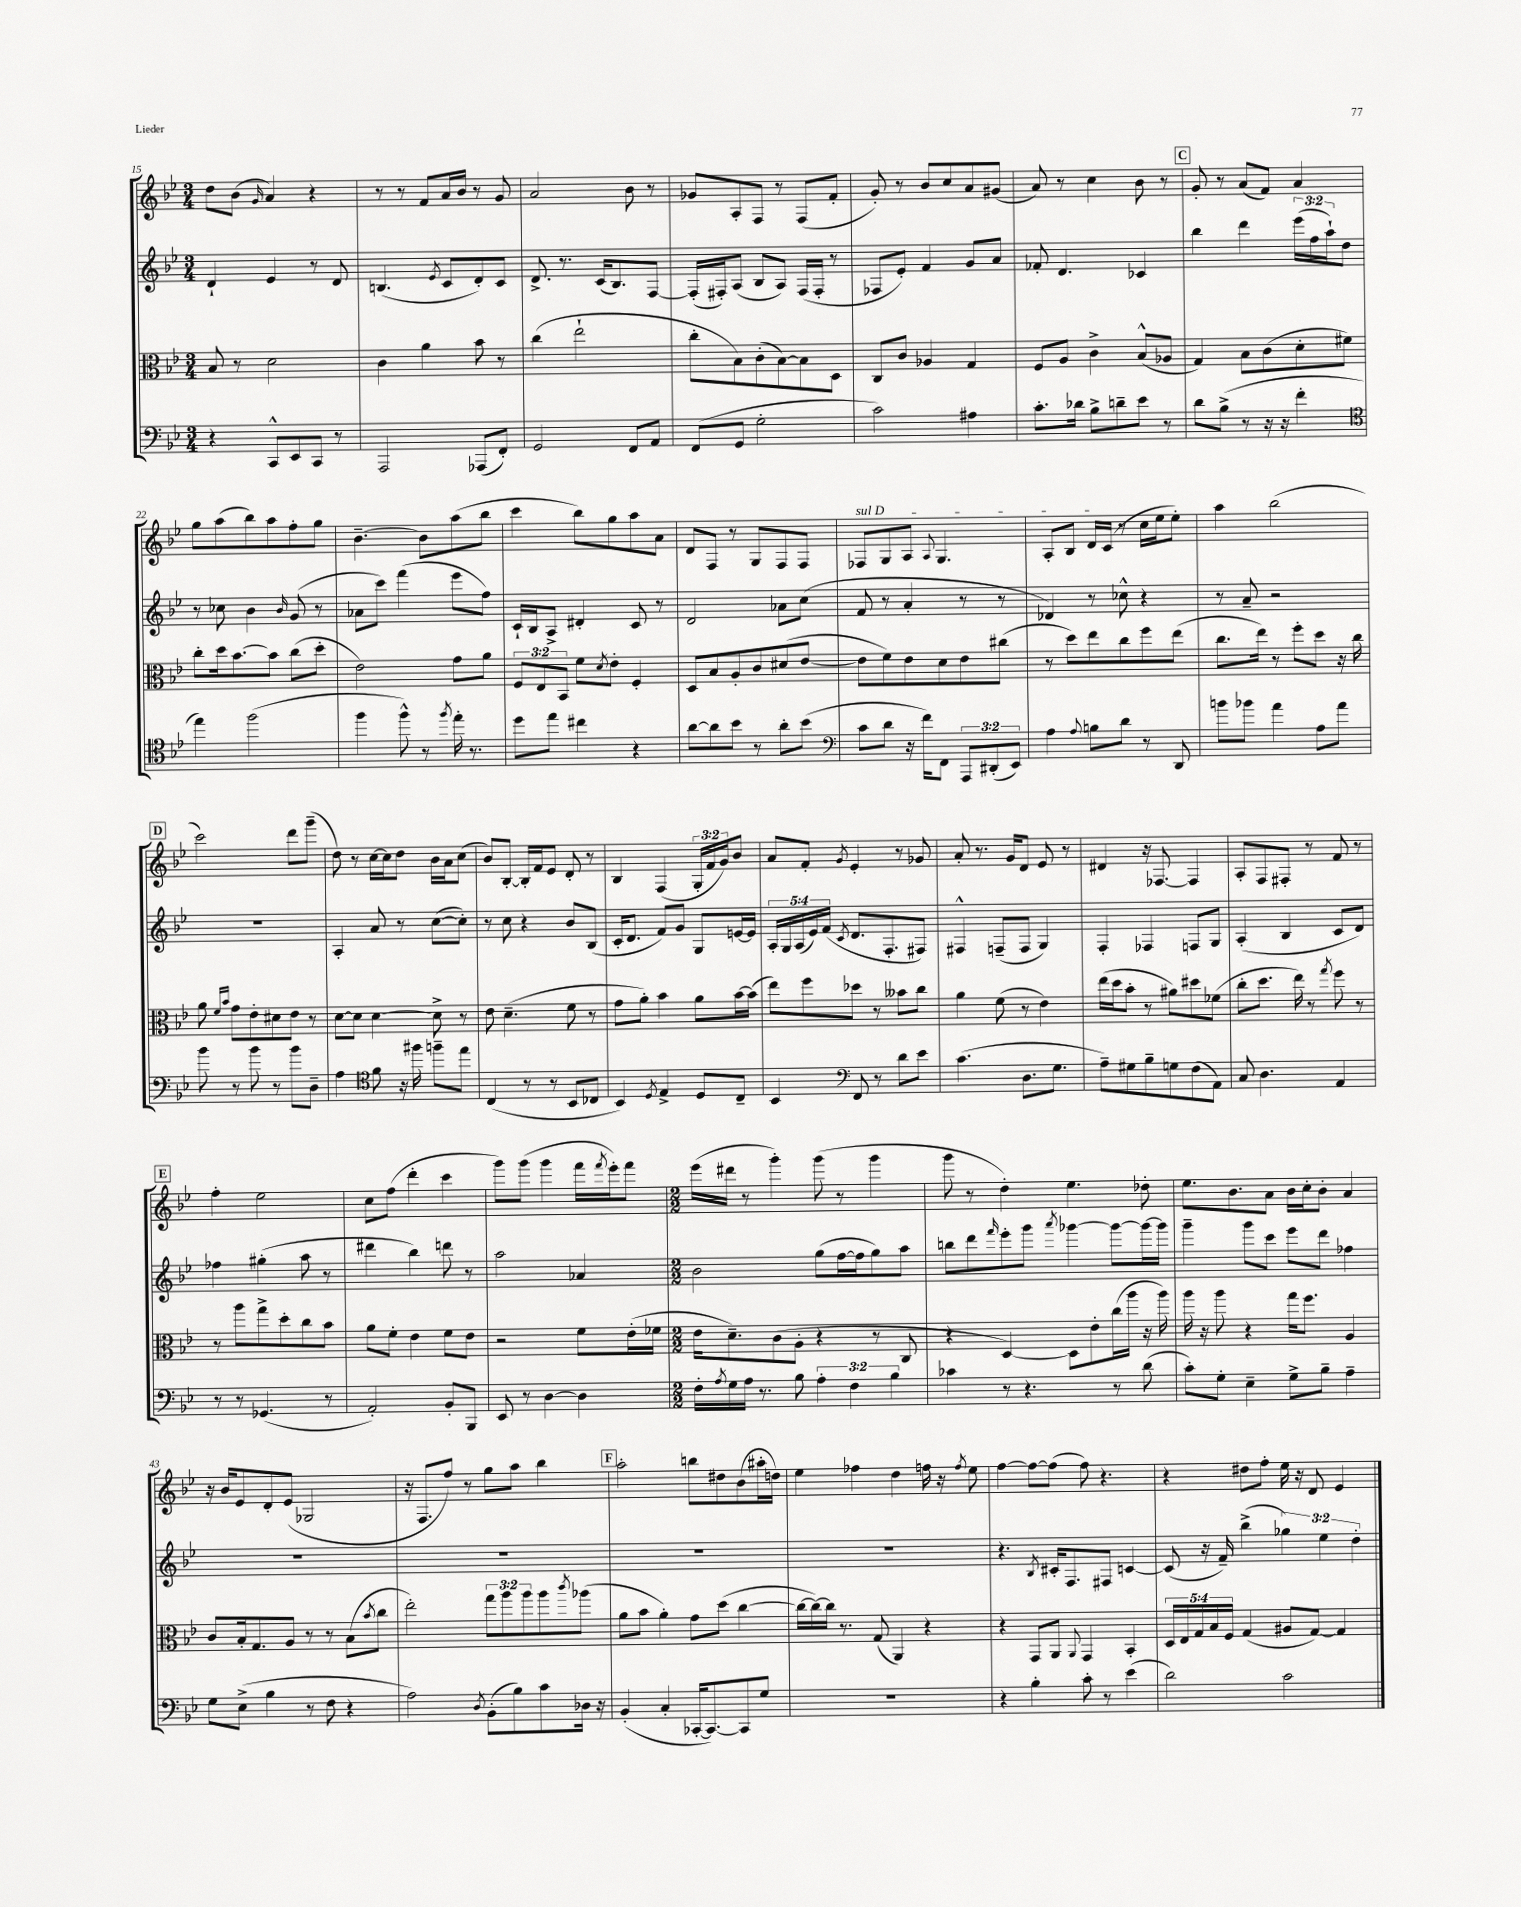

**kern	**kern	**kern	**kern
*part4	*part3	*part2	*part1
*staff4	*staff3	*staff2	*staff1
*clefF4	*clefC3	*clefG2	*clefG2
*k[b-e-]	*k[b-e-]	*k[b-e-]	*k[b-e-]
*M3/4	*M3/4	*M3/4	*M3/4
=15	=15	=15	=15
4r	8B-/	4d`/	8dd\L
.	8r	.	(8b-\J
.	.	.	16qqg/
8CC^^/L	2d\	4e-/	4a/)
8EE-/	.	.	.
8CC/J	.	8r	4r
8r	.	8d/	.
=16	=16	=16	=16
2AAA/	4c\	(4.Bn/	8r
.	.	.	8r
.	4a\	.	8f/L
.	.	8qe-/	.
.	.	8c/L	16a/L
.	.	.	16b-/JJ
(8AAA-X/L	8b-\	8d'/)	8r
8FF'/J)	8r	8c/J	8g/
=17	=17	=17	=17
2GG/	(4cc\	8.d^/	2a/
.	.	8.r	.
.	2ee-`\	.	.
.	.	(16c/KL	.
.	.	8.B-/)	.
8FF/L	.	.	8b-\
8AA/J	.	[8F/J	8r
=18	=18	=18	=18
(8FF/L	8cc'\L	(16F'/LL]	8g-X/L
.	.	16F#X'/J)	.
8GG/J	8B-\)	(8A/J	8A'/
2G'\	(8c'\	8B-/L	8F/J
.	[8B-\)	8A/J)	8r
.	8B-\]	(16F#/LL	(8F/L
.	.	16F#'/JJ	.
.	8D\J	8r	8f'/J
=19	=19	=19	=19
2c\)	8C/L	8F-X/L	8g'/)
.	8c/J	8e-'/J)	8r
.	4A-X/	4f/	8b-/L
.	.	.	8cc/
4A#X\	4G/	8g/L	8a/
.	.	8a/J	(8g#X/J
=20	=20	=20	=20
8.c'\L	8F/L	8f-X'/	8a/)
.	8A/J	4.d/	8r
16d-X\Jk	.	.	.
8B-^\L	4c^\	.	4cc\
8dn~\	.	.	.
8e-\J	(8B-^^/L	4c-X/	8b-\
8r	8A-X/J	.	8r
!!LO:REH:place=s1:t=C
=21	=21	=21	=21
8d\L	4G/)	4bb-\	8g'/
(8B-^\J	.	.	8r
8r	8B-\L	4ddd\	(8a/L
16r	(8c\	.	8f/J)
16r	.	.	.
4f'\	8d'\	(24eee-\LL	4a/
.	.	24ff\	.
.	.	24aa`\J)	.
.	8f#X\J)	8dd\J	.
!!LO:LB:g=z
=22	=22	=22	=22
*clefC4	*	*	*
4ee-\)	8cc'\L	8r	8gg\L
.	16dd\k	8cc-X\	(8aa\
.	[8.b-\	.	.
(2ff\	.	4b-\	8bb-\)
.	8b-\J]	.	8aa\
.	.	16qqb-/	.
.	(8cc\L	(8g/	8ff'\
.	8dd'\J	8r	8gg\J
=23	=23	=23	=23
4ff\	2e-\)	8a-X\L	[4.b-~\
.	.	8ccc\J)	.
8ff^^\)	.	(4fff\	.
8r	.	.	8b-\L]
8qff/	.	.	.
16ee-'\	8g\L	8eee-\L	(8aa\
8.r	.	.	.
.	8a\J	8ff\J)	8bb-\J
=24	=24	=24	=24
8dd\L	12F/L	16c`/LL	4ccc\
.	.	16B-/J	.
.	12E-/	.	.
8ee-\J	.	8A^/J	.
.	12BB-/J	.	.
4cc#X\	8f\L	4d#X'/	8bb-\L)
.	8qd/	.	.
.	8e-'\J	.	8gg\
4r	4F'/	8c/	8aa\
.	.	8r	8a\J
=25	=25	=25	=25
[8a\L	8D/L	2d/	8d/L
8a\]	8B-/	.	8F/J
8b-\J	8A'/	.	8r
8r	8c/	.	8G/L
8a'\L	(8d#X/	8a-X\L	8F/
(8b-\J	[8e-/J	(8cc\J	8F/J
=26	=26	=26	=26
*clefF4	*	*	*
!	!	!	!LO:TX:a:i:t=sul D
8c\L	8e-\L]	8f/	8F-X/L
8d\J	8f\)	8r	8G/
16r	8e-\	4a'/	8A/J
16f\KL)	.	.	.
.	.	.	8qqA/
8FF\J	8d\	.	4.G/
12AAA/L	8e-\	8r	.
(12DD#X'/	.	.	.
.	(8cc#X\J	8r	.
12EE-/J)	.	.	.
=27	=27	=27	=27
4A\	8r	4d-X/)	8A'/L
.	8dd\L)	.	8B-/J
8qqA/	.	.	.
8Bn\L	8ee-\	8r	16d/LL
.	.	.	(16c/JJ
8d\J	8cc\	8cc-X^^\	8r
8r	8ff\	4r	16cc\LL
.	.	.	16ee-\J
8DD/	(8ee-\J	.	8ee-'\J)
=28	=28	=28	=28
8bn\L	8.cc\L	8r	4aa\
8b-X\J	.	8a~/	.
.	16ee-\Jk)	.	.
4a\	8r	2r	(2bb-\
.	8ff'\L	.	.
8A\L	8dd\J	.	.
8a\J	16r	.	.
.	16cc\	.	.
!!LO:LB:g=z
!!LO:REH:place=s1:t=D
=29	=29	=29	=29
8b-\	8a\	2.r	2ccc\)
.	16qqf/LL	.	.
.	16qqb-/JJ	.	.
8r	8g\L	.	.
8b-\	8e-'\	.	.
8r	8d#X\	.	.
8b-\L	8e-\J	.	8ddd\L
8D~\J	8r	.	(8ggg~\J
=30	=30	=30	=30
4A\	[8d\L	4A'/	8dd\)
.	8d\J]	.	8r
*clefC4	*	*	*
8f\	[4d\	8a/	[16cc\LL
.	.	.	16cc\J]
16r	.	8r	8dd\J
16ff#X\	.	.	.
8ffn~\L	8d^\]	([8cc\L	16b-\LL
.	.	.	16a\J
8ee-\J	8r	8cc'\J])	(8cc\J
=31	=31	=31	=31
(4C/	8e-\	8r	8b-/L)
.	(4.d~\	8cc\	[8B-'/J
8r	.	4r	16B-'/LL]
.	.	.	16f/J
8r	.	.	8e-/J
8BB-/L	8f\	8b-/L	8d'/
8C-X/J	8r	(8B-/J	8r
=32	=32	=32	=32
4BB-/)	8g\L	16c'/KL	4B-/
.	.	8.d/J	.
.	8a'\J)	.	.
8qD/	.	.	.
4E-^/	4b-\	8f/L)	(4F/
.	.	8g/J	.
8D/L	8a\L	8G/L	24G'/LL
.	.	.	24f/
.	.	.	24g/J)
8C~/J	[16b-\L	[16en/L	8b-/J
.	(16b-\JJ]	16e/JJ]	.
=33	=33	=33	=33
4BB-/	8ee-\L)	20A'/LL	8a/L
.	.	20G/	.
.	.	(20A/	.
.	8ff\	.	8f'/J
.	.	20e-/)	.
.	.	(20f/JJ	.
*clefF4	*	*	*
.	.	8qc/	8qg/
8FF/	8dd-X\J	8.d/L	4e-'/
8r	8r	.	.
.	.	8.F'/	.
8d\L	8b--X\L	.	8r
8e-\J	8cc\J	8F#X/J)	8g-X/
=34	=34	=34	=34
(4.c\	4a\	4F#X^^/	8a'/
.	.	.	8.r
.	(8f\	(8Fn~/L	.
.	.	.	16g/KL
8.D\L	8r	8F/J	8d/J
.	4e-\)	4G/)	8e-/
8.G\J	.	.	.
.	.	.	8r
=35	=35	=35	=35
8A~\L)	(16ee-\LL	4F'/	4d#X/
.	16dd\J	.	.
8G#X\	8b-'\J	.	.
8B-~\	8r	4F-X/	16r
.	.	.	[8.F-X/
8Gn\	8a#X\L)	.	.
(8F\	8dd#X\	8Fn/L	4F-/]
8AA\J)	(8f-X\J	8G/J	.
=36	=36	=36	=36
8C/	8cc'\L	(4A'/	8A'/L
4.D\	8.dd\J	.	8F/
.	.	4B-/	8F#X'/J
.	16ee-\)	.	.
.	8r	.	8r
.	8qgg/	.	.
4AA/	8ff\	8c/L	8f/
.	8r	8d/J)	8r
!!LO:LB:g=z
!!LO:REH:place=s1:t=E
=37	=37	=37	=37
8r	8r	4ff-X\	4ff'\
8r	8aa\L	.	.
(4.GG-X/	8gg^\	(4gg#X'\	2ee-\
.	8dd'\	.	.
.	8cc\	8aa\	.
8r	8b-\J	8r	.
=38	=38	=38	=38
2AA'/)	8a\L	4ddd#X\	8cc\L
.	8f'\J	.	(8ff\J
.	4e-\	4bb-\)	4ddd'\
8BB-'/L	8f\L	8dddn\	4ccc\
8BBB-/J	8e-\J	8r	.
=39	=39	=39	=39
8EE-/	2r	2aa\	8ggg\L)
8r	.	.	(8ggg\J
[4D\	.	.	4ggg\
4D\]	8f\L	4a-X/	16fff\LL
.	.	.	8qfff/
.	.	.	16eee-'\J)
.	(16e-'\L	.	8fff\J
.	16f-X\JJ	.	.
=40	=40	=40	=40
*M2/2	*M2/2	*M2/2	*M2/2
16F'\LL	16e-\KL	2b-\	(16eee-\LL
8qA/	.	.	.
16G\	8.d~\)	.	16ddd#X\JJ
16A\JJ	.	.	8r
8.r	.	.	.
.	(8c\	.	4ggg'\)
8B-\	8A'\J	.	.
6A'\	4r	(8gg\L	(8ggg\
.	.	[16ff\L	8r
6F\	.	.	.
.	.	16ff\J]	.
.	8r	8gg\)	4ggg\
6B-\	.	.	.
.	8C/	8aa\J	.
=41	=41	=41	=41
4c-X\	4r	8bbn\L	8ggg\
.	.	8ddd\	8r
.	.	16qqfff/	.
8r	[4D/)	8eee-'\	4dd'\)
4.r	.	8ggg\J	.
.	.	8qaaa/	.
.	8D\L]	[4ggg-X\	4.ee-\
.	8e-'\	.	.
8r	(16cc\L	8ggg-\L_	.
.	16aa\JJ	.	.
(8d\	16r	16ggg-\L_	8dd-X'\
.	16aa\)	16ggg-\JJ]	.
=42	=42	=42	=42
8c'\L)	16aa\	4ggg~\	8.ee-\L
.	16r	.	.
8G'\J	8aa\	.	.
.	.	.	8.b-\
4E-~\	4r	8ggg\L	.
.	.	8ccc\J	8a\J
8G^\L	16gg\KL	8eee-\L	16b-\LL
.	8.ff\J	.	16cc'\J
8B-~\J	.	8ddd\J	8b-'\J
4A~\	4A/	4ff-X\	4a/
!!LO:LB:g=z
=43	=43	=43	=43
8G\L	8c/L	1r	16r
.	.	.	16b-/KL
(8E-^\J	16B-'/k	.	8e-/
.	8.G/	.	.
4B-\	.	.	8d'/
.	8A/J	.	(8e-/J
8r	8r	.	2G-X/
8F\	8r	.	.
4r	(8B-\L	.	.
.	8qb-/	.	.
.	8cc\J	.	.
=44	=44	=44	=44
2A\)	2ee-'\)	1r	16r
.	.	.	8.F/L
.	.	.	8ff/J)
.	.	.	8r
8qD/	.	.	.
(8BB-'\L	12gg\L	.	8gg\L
.	12aa\	.	.
8B-\)	.	.	8aa\J
.	12aa\	.	.
8c\	8aa\	.	4bb-\
.	8qccc/	.	.
16D-X\Jk	(8aa-X\J	.	.
16r	.	.	.
!!LO:REH:place=s1:t=F
=45	=45	=45	=45
(4BB-'/	8a\L	1r	2aa'\
.	8b-\J	.	.
4C'/	4a'\)	.	.
[16CC-X'/KL	8g\L	.	8bbn\L
8.CC-/_)	.	.	.
.	(8dd\J	.	8dd#X\
8CC-/]	[4cc\	.	(8b-\
8G/J	.	.	16aa#X'\L
.	.	.	16ddn\JJ)
=46	=46	=46	=46
1r	16cc\LL_	1r	4ee-\
.	16cc\_)	.	.
.	16cc\JJ]	.	.
.	8.r	.	.
.	.	.	4ff-X\
.	(8G/	.	.
.	4AA/)	.	4dd\
.	4r	.	16ffn\
.	.	.	16r
.	.	.	8qff/
.	.	.	8ee-\
=47	=47	=47	=47
4r	4r	4.r	[4ff\
4B-'\	8GG/L	.	8ff\L_
.	.	8qB-/	.
.	8AA/J	16c#X'/KL	(8ff\J]
.	.	8.F/	.
.	8qqAA/	.	.
8c'\	4GG/	.	8ff\)
8r	.	8F#X/J	4.r
(4e-\	4BB-'/	[4cn/	.
=48	=48	=48	=48
2d\)	20D/LL	(8c/]	4r
.	20E-/	.	.
.	20G/	.	.
.	.	16r	.
.	20B-/	.	.
.	.	16f~/)	.
.	20F/JJ	.	.
.	(4G/	(4bb-^\	8dd#X\L
.	.	.	8ff'\J
2c\	8A#X/L	6gg-X\)	16ee-\
.	.	.	16r
.	[8G/J)	.	8d/
.	.	6ee-\	.
.	4G/]	.	4e-/
.	.	6dd'\	.
==	==	==	==
*-	*-	*-	*-
